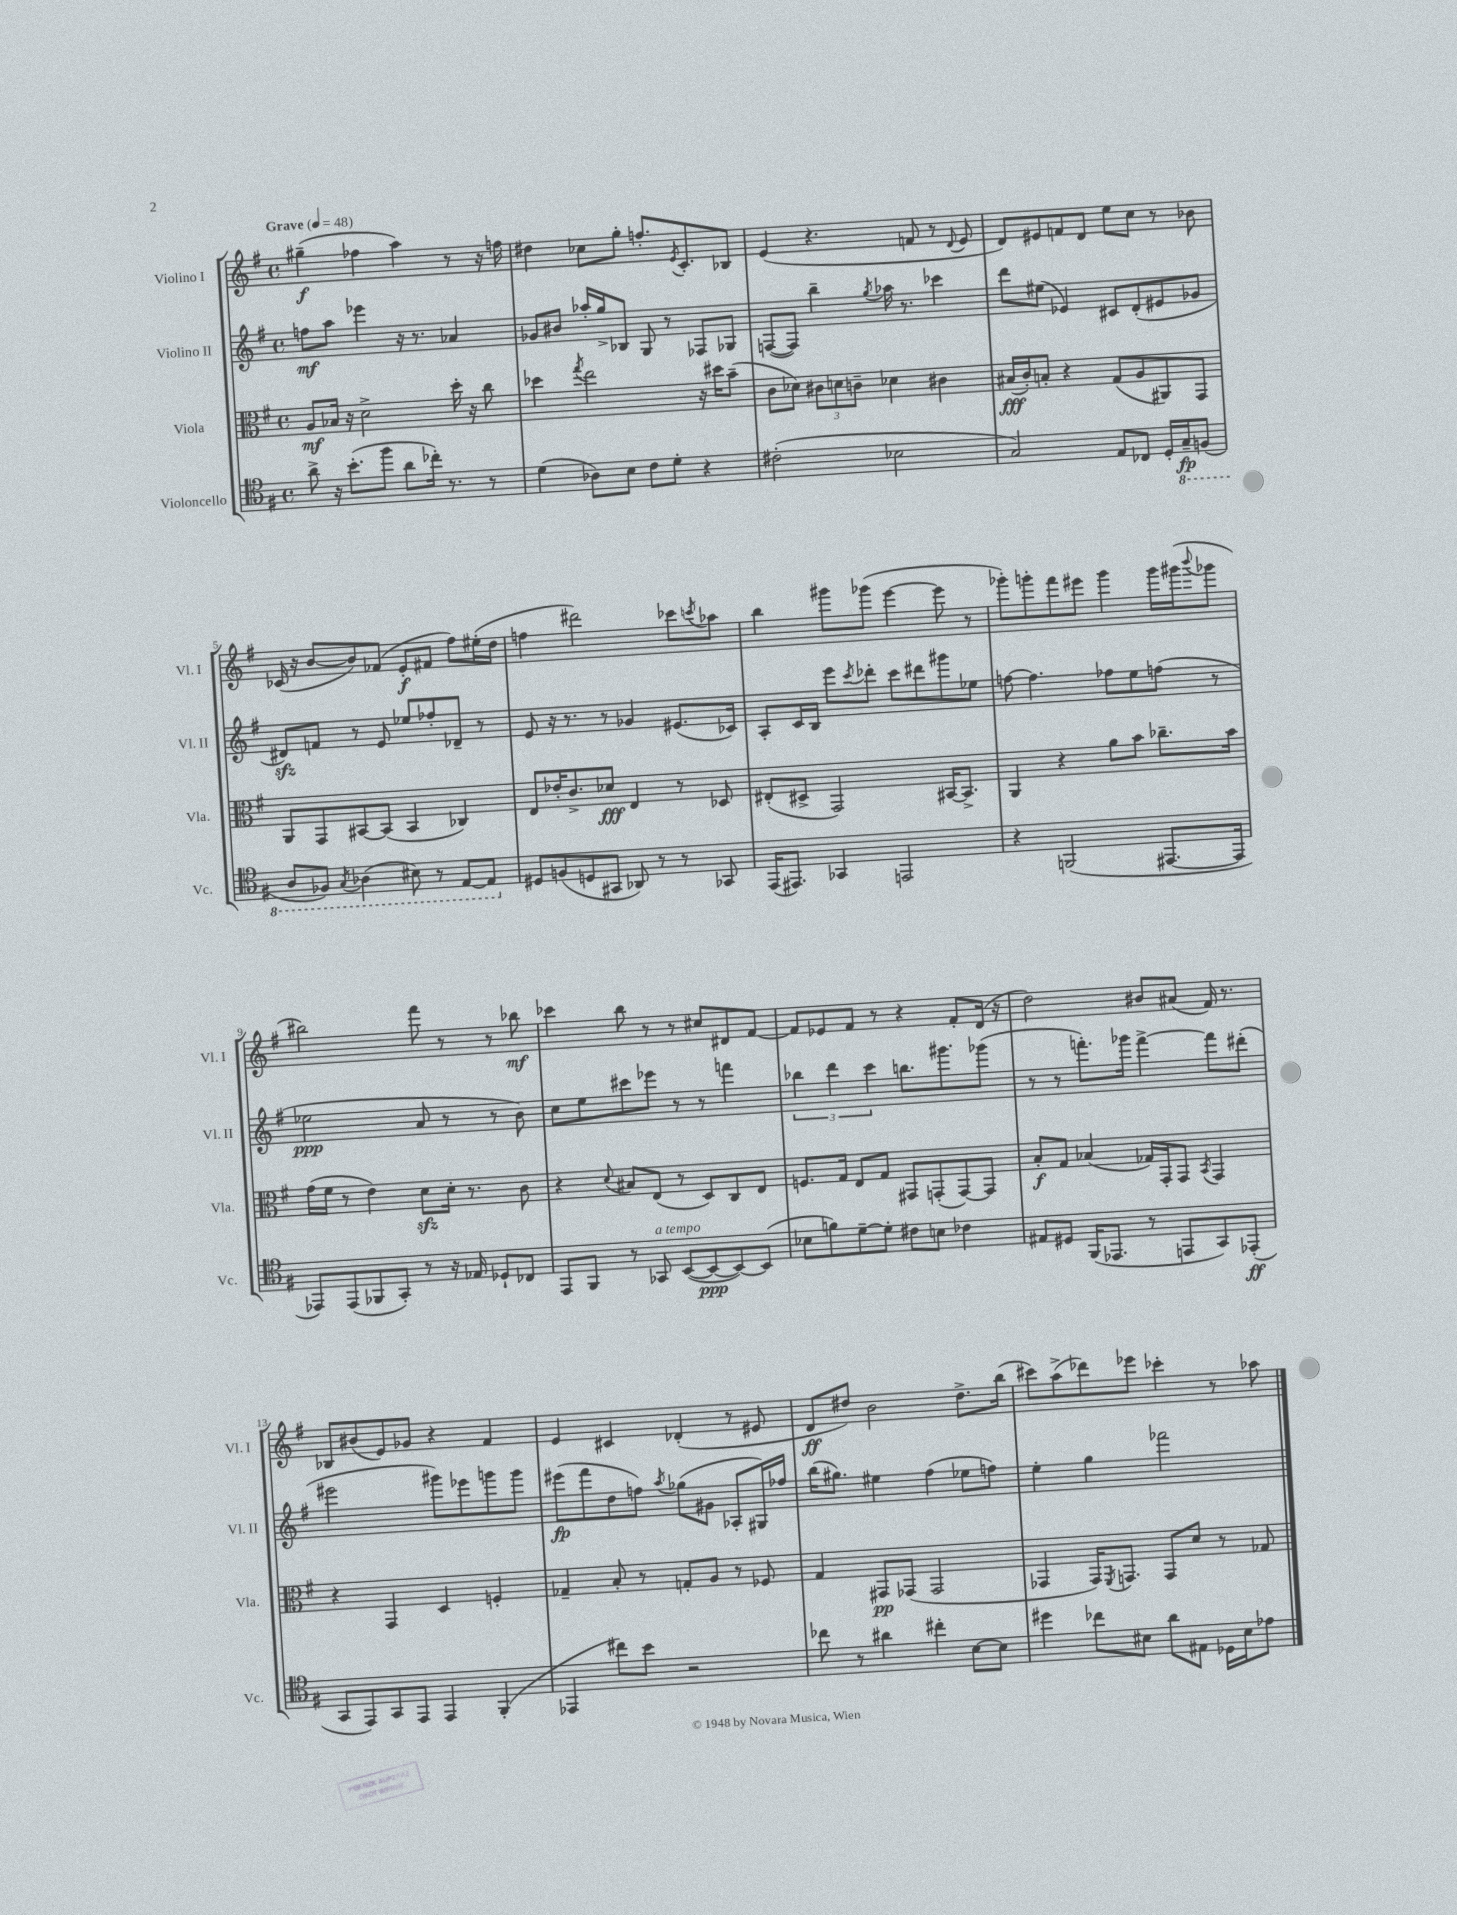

**kern	**dynam	**kern	**dynam	**kern	**dynam	**kern	**dynam
*part4	*part4	*part3	*part3	*part2	*part2	*part1	*part1
*staff4	*staff4	*staff3	*staff3	*staff2	*staff2	*staff1	*staff1
*I"Violoncello	*	*I"Viola	*	*I"Violino II	*	*I"Violino I	*
*I'Vc.	*	*I'Vla.	*	*I'Vl. II	*	*I'Vl. I	*
*clefC4	*	*clefC3	*	*clefG2	*	*clefG2	*
*k[f#]	*	*k[f#]	*	*k[f#]	*	*k[f#]	*
*M4/4	*	*M4/4	*	*M4/4	*	*M4/4	*
*met(c)	*	*met(c)	*	*met(c)	*	*met(c)	*
*MM48	*	*MM48	*	*MM48	*	*MM48	*
=1	=1	=1	=1	=1	=1	=1	=1
!	!	!	!	!	!	!LO:TX:a:B:t=Grave	!
8a^\	.	8A/L	mf	8ffn\L	mf	(4gg#X~\	f
16r	.	16B-X/Jk	.	8aa\J	.	.	.
(8.b'\L	.	16r	.	.	.	.	.
.	.	2d^\	.	4eee-X\	.	4ff-X\	.
8ff#\J	.	.	.	.	.	.	.
8a\L	.	.	.	16r	.	4aa\)	.
.	.	.	.	8.r	.	.	.
16cc-X'\Jk)	.	.	.	.	.	.	.
8.r	.	.	.	.	.	.	.
.	.	16dd'\	.	4a-X/	.	8r	.
.	.	16r	.	.	.	.	.
8r	.	8cc\	.	.	.	16r	.
.	.	.	.	.	.	16ffn\	.
=2	=2	=2	=2	=2	=2	=2	=2
(4d\	.	4dd-X\	.	8g-X/L	.	4dd#X\	.
.	.	.	.	8b#X/J	.	.	.
.	.	8qgg/	.	.	.	.	.
8A-X\L)	.	2ee\	.	16aa-X'/LL	.	8cc-X\L	.
.	.	.	.	16gg^/J	.	.	.
8B\J	.	.	.	8B-X/J	.	8gg'\J	.
8c\L	.	.	.	8G/	.	8.ffn'/L	.
8d'\J	.	.	.	8r	.	.	.
.	.	.	.	.	.	8qe/	.
.	.	.	.	.	.	8.c'/	.
4r	.	16r	.	8F-X/L	.	.	.
.	.	16dd#X\KL	.	.	.	.	.
.	.	(8b~\J	.	8G-X/J	.	8B-X/J	.
=3	=3	=3	=3	=3	=3	=3	=3
(2c#X'\	.	8c\L	.	([8Fn/L	.	(4e/	.
.	.	8d-X\J)	.	8F/J])	.	.	.
.	.	12c#X\L	.	4bb~\	.	4.r	.
.	.	12dn\	.	.	.	.	.
.	.	12cn~\J	.	.	.	.	.
.	.	.	.	8qgg/	.	.	.
2B-X\	.	4d-X\	.	16aa-X\	.	.	.
.	.	.	.	8.r	.	.	.
.	.	.	.	.	.	8fn/	.
.	.	4c#X\	.	4ccc-X\	.	8r	.
.	.	.	.	.	.	8qqd/	.
.	.	.	.	.	.	8e/	.
=4	=4	=4	=4	=4	=4	=4	=4
2G/)	.	(16B#X/LL	fff	8ddd\L	.	8d/L)	.
.	.	16c'/J)	.	.	.	.	.
.	.	8Bn'/J	.	(8ee#X\J	.	8e#X/	.
.	.	4r	.	4e-X/)	.	8fn/	.
.	.	.	.	.	.	8d/J	.
8E/L	.	(8G/L	.	8c#X/L	.	8ee\L	.
8C-X/J	.	8A/	.	(8d'/	.	8cc\J	.
16D'/LL	.	8AA#X/)	.	8e#X/	.	8r	.
*8ba	*	*	*	*	*	*	*
16GG~/J	fp	.	.	.	.	.	.
(8FFn/J	.	8GG/J	.	8g-X/J	.	8b-X\	.
!!LO:LB:g=z
=5	=5	=5	=5	=5	=5	=5	=5
8AA/L	.	8AA/L	.	8d#Xzz/L)	.	(16c-X/	.
.	.	.	.	.	.	16r	.
8FF-X/J)	.	8GG/	.	8fn/J	.	[8b/L	.
8qGG/	.	.	.	.	.	.	.
(4AA-X\	.	[8BB#X/	.	8r	.	8b/])	.
.	.	(8BB#/J]	.	8e/	.	(8f-X/J	.
8BB#X\)	.	4BB#/	.	8ee-X/L	.	8e'/L	f
8r	.	.	.	8ff-X'/	.	8f#X/J	.
[8EE/L	.	4C-X/)	.	8d-X~/J	.	8ff#\L)	.
8EE/J]	.	.	.	8r	.	(16ee#X'\L	.
.	.	.	.	.	.	16dd\JJ	.
=6	=6	=6	=6	=6	=6	=6	=6
*X8ba	*	*	*	*	*	*	*
8D#X/L	.	8E/L	.	8e/	.	4ffn\	.
(8Fn/	.	16e-X'/K	.	16r	.	.	.
.	.	8.c^/	.	8.r	.	.	.
8Dn/	.	.	.	.	.	2ddd#X\)	.
8GG#X/J	.	8d-X/J	fff	8r	.	.	.
8AA-X/)	.	4E/	.	4g-X/	.	.	.
8r	.	.	.	.	.	.	.
8r	.	8r	.	(8.e#X/L	.	8ccc-X\L	.
.	.	.	.	.	.	8qcccn/	.
8GG-X/	.	8D-X/	.	.	.	8aa-X\J	.
.	.	.	.	16c-X/Jk)	.	.	.
=7	=7	=7	=7	=7	=7	=7	=7
(16EE/KL	.	(8E#X'/L	.	8A'/L	.	4bb\	.
8.EE#X/J)	.	.	.	.	.	.	.
.	.	8D#X^/J	.	16c/L	.	.	.
.	.	.	.	16B/JJ	.	.	.
4GG-X/	.	2GG/)	.	8eee\L	.	8ggg#X\L	.
.	.	.	.	8qccc/	.	.	.
.	.	.	.	8ddd-X'\J	.	(8ggg-X\J	.
2EEn/	.	.	.	8ccc\L	.	[4eee\	.
.	.	.	.	8ddd#X\	.	.	.
.	.	[16BB#X/KL	.	8ggg#X\	.	8eee\]	.
.	.	8.BB#^/J]	.	.	.	.	.
.	.	.	.	8ee-X\J	.	8r	.
=8	=8	=8	=8	=8	=8	=8	=8
4r	.	4AA/	.	[8ffn\	.	8ggg-X'\L)	.
.	.	.	.	4.ff\]	.	8gggn'\	.
(2FFn/	.	4r	.	.	.	8fff#\	.
.	.	.	.	.	.	8eee#X\J	.
.	.	8a\L	.	8ff-X\L	.	4ggg\	.
.	.	8b\J	.	8ee\	.	.	.
[8.EE#X/L	.	8.cc-X~\L	.	(8ffn\J	.	16ggg\LL	.
.	.	.	.	.	.	(16ggg#X\J	.
.	.	.	.	.	.	8qqbbb/	.
.	.	.	.	8r	.	8ggg-X\J	.
16EE#/Jk]	.	16b\Jk	.	.	.	.	.
!!LO:LB:g=z
=9	=9	=9	=9	=9	=9	=9	=9
8EE-X/L)	.	(16g\LL	.	2ee-X\	ppp	2bb#X\)	.
.	.	16f#\JJ	.	.	.	.	.
(8EE-/	.	8r	.	.	.	.	.
8FF-X/	.	4e\)	.	.	.	.	.
8GG'/J)	.	.	.	.	.	.	.
8r	.	8dzz\L	.	8a/	.	8fff#\	.
16r	.	16d'\Jk	.	8r	.	8r	.
16E-X/	.	8.r	.	.	.	.	.
8D-X`/L	.	.	.	8r	.	8r	.
8C-X/J	.	8c\	.	8b\)	.	8bb-X\	mf
=10	=10	=10	=10	=10	=10	=10	=10
8EE/L	.	4r	.	8cc\L	.	4ccc-X\	.
8FF#/J	.	.	.	8ee\	.	.	.
.	.	8qqd/	.	.	.	.	.
8r	.	8B#X/L	.	8ccc#X\	.	8bb\	.
!LO:TX:a:i:t=a tempo	!	!	!	!	!	!	!
8GG-X/	.	(8E/J	.	8eee-X\J	.	8r	.
([8BB/L	.	8r	.	8r	.	8r	.
8BB/_	ppp	8D/L)	.	8r	.	8cc#X/L	.
8BB/_)	.	8C/	.	4fffn\	.	8d#X/	.
(8BB/J]	.	8E/J	.	.	.	[8f#/J	.
=11	=11	=11	=11	=11	=11	=11	=11
8B-X\L	.	8.Fn/L	.	6bb-X\	.	8f#/L]	.
8fn\)	.	.	.	.	.	8e-X/	.
.	.	.	.	6ddd\	.	.	.
.	.	16G/Jk	.	.	.	.	.
[8d~\	.	8E/L	.	.	.	8f#/J	.
.	.	.	.	6ccc\	.	.	.
8d'\J]	.	8G/J	.	.	.	8r	.
8c#X\L	.	8GG#X/L	.	8.bbn\L	.	4r	.
8Bn\J	.	(8GGn'/	.	.	.	.	.
.	.	.	.	8.ggg#X\	.	.	.
4c-X\	.	[8GG/)	.	.	.	8f#'/L	.
.	.	8GG/J]	.	(8ggg-X\J	.	(16d/Jk	.
.	.	.	.	.	.	16r	.
=12	=12	=12	=12	=12	=12	=12	=12
8E#X/L	.	8B'/L	f	8r	.	2dd\)	.
8D#X/J	.	8G/J	.	8r	.	.	.
(16FF#/KL	.	(4B-X/	.	8.fffn'\L)	.	.	.
8.EE-X/J	.	.	.	.	.	.	.
.	.	.	.	16ggg-X\Jk	.	.	.
8r	.	16G-X/LL)	.	[4fff^\	.	8b#X/L	.
.	.	16GG'/J	.	.	.	.	.
8EEn/L	.	8GG/J	.	.	.	(8a#X/J	.
.	.	8qBB/	.	.	.	.	.
8GG/)	.	4GG/	.	8fff\L]	.	16f#/)	.
.	.	.	.	.	.	8.r	.
(8EE-X'/J	ff	.	.	(8ddd#X'\J	.	.	.
!!LO:LB:g=z
=13	=13	=13	=13	=13	=13	=13	=13
8GG/L	.	4r	.	2eee#X\	.	8B-X/L	.
8EE/)	.	.	.	.	.	(8b#X/	.
8GG/	.	4GG/	.	.	.	8e/)	.
8EE/J	.	.	.	.	.	8g-X/J	.
4EE/	.	4D/	.	8ggg#X\L)	.	4r	.
.	.	.	.	8eee-X\	.	.	.
(4FF#'/	.	4Fn'/	.	8gggn\	.	4f#/	.
.	.	.	.	8ggg\J	.	.	.
=14	=14	=14	=14	=14	=14	=14	=14
4EE-X/	.	4G-X~/	.	(8eee#X\L	fp	4e/	.
.	.	.	.	8fff#\	.	.	.
8cc#X\L)	.	8B'/	.	8dd\	.	4c#X/	.
8b\J	.	8r	.	8ffn\J)	.	.	.
.	.	.	.	8qaa/	.	.	.
2r	.	8Gn'/L	.	(8gg-X\L	.	(4d-X'/	.
.	.	8A/J	.	8g#X\J	.	.	.
.	.	8r	.	8A-X'/L	.	8r	.
.	.	8F-X/	.	16G#X/L)	.	8e#X/	.
.	.	.	.	16ff-X/JJ	.	.	.
=15	=15	=15	=15	=15	=15	=15	=15
8cc-X\	.	4G/	.	(16bb\KL	.	8d/L	ff
.	.	.	.	8.gg#X\J)	.	.	.
8r	.	.	.	.	.	8dd#X/J)	.
4a#X\	.	8GG#X/L	pp	4ee#X\	.	2b\	.
.	.	(8GG-X/J	.	.	.	.	.
4cc#X'\	.	2GG-/	.	(4ff#\	.	.	.
[8B\L	.	.	.	8ee-X\L	.	8.dd#^\L	.
8B\J]	.	.	.	8ffn\J)	.	.	.
.	.	.	.	.	.	(16bb\Jk	.
=16	=16	=16	=16	=16	=16	=16	=16
4dd#X\	.	4GG-X/	.	4ee'\	.	8ccc#X\L)	.
.	.	.	.	.	.	(8aa^\	.
8cc-X\L	.	16GG-/KL)	.	4gg\	.	8ddd-X\)	.
.	.	8qFF#/	.	.	.	.	.
.	.	8.GGn/J	.	.	.	.	.
8B#X\J	.	.	.	.	.	8eee-X\J	.
8a\L	.	8GG/L	.	2fff-X\	.	4ccc-X'\	.
8E#X\J	.	8d/J	.	.	.	.	.
16D-X\LL	.	8r	.	.	.	8r	.
16B#\J	.	.	.	.	.	.	.
8e-X\J	.	8G-X/	.	.	.	8aa-X\	.
==	==	==	==	==	==	==	==
*-	*-	*-	*-	*-	*-	*-	*-
